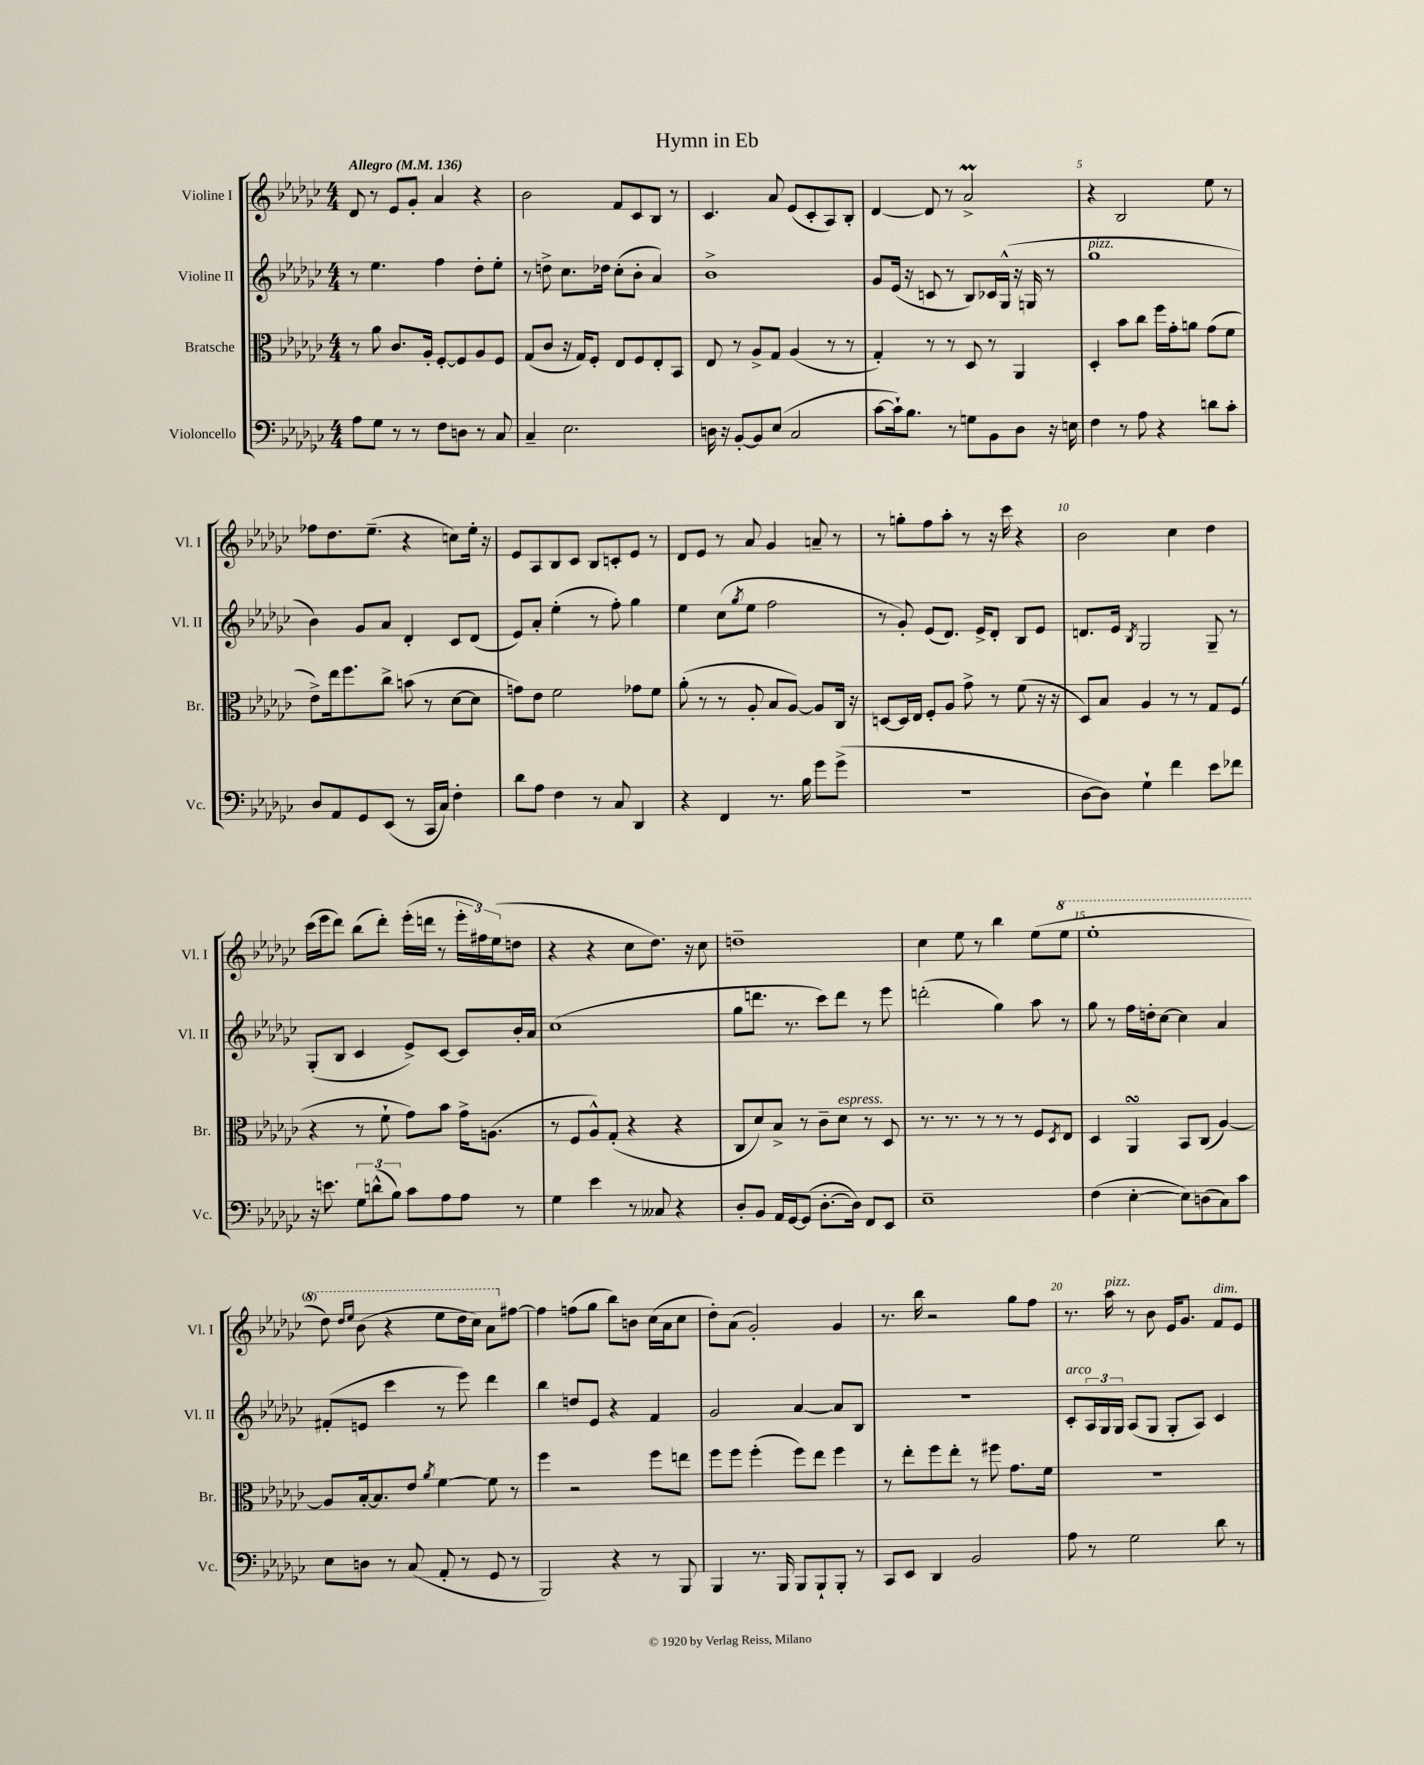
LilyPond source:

\header { title = "Hymn in Eb" }
<<
\new StaffGroup <<
\new Staff = "s0" \with { instrumentName = "Violine I" shortInstrumentName = "Vl. I" } {
    \clef treble \key ges \major \numericTimeSignature \time 4/4 \tempo "Allegro" 4 = 136
    des'8 r8 ees'8 ges'8-. aes'4 r4 |
    bes'2 f'8 ces'8 bes8 r8 |
    ces'4. aes'8 ees'8( ces'8-. aes8) bes8-. |
    des'4~ des'8 r8 aes'2->\prall |
    r4 bes2 ees''8 r8 |
    fes''8 des''8. ees''8.--( r4 c''8) ees''16-. r16 |
    ees'8 aes8 bes8 ces'8 bes8 c'8-. ees'8 r8 |
    des'8 ees'8 r8 aes'8 ges'4 a'8-- r8 |
    r8 g''8-. f''8 aes''8-. r8 r16 ces'''16 r4 |
    bes'2 ces''4 des''4 |
    ces'''16( ees'''16 des'''8) bes''8( des'''8-.) ees'''16-.( d'''16 r8 \tuplet 3/2 { ees'''16-. fis''16) ees''16( } d''8 |
    r4 r4 ces''8 des''8.) r16 ces''8 |
    d''1-- |
    ces''4 ees''8 r8 bes''4 ees''8( \ottava #1 ees'''8 |
    ees'''1-. |
    des'''8) \grace { des'''16 ees'''16 } bes''8( r4 ees'''8 des'''16 ces'''16) aes''8 \ottava #0 fis''8~ |
    fis''4 f''8( ges''8 bes''8) b'8 ces''16( aes'16 ces''8 |
    des''8-.) aes'8( ges'2-.) ges'4 |
    r8. bes''16 r2 ges''8 f''8 |
    r8. aes''16^\markup { \italic "pizz." } r8 bes'8 ees'16 ges'8. f'8^\markup { \italic "dim." } ees'8 \bar "|." |
}
\new Staff = "s1" \with { instrumentName = "Violine II" shortInstrumentName = "Vl. II" } {
    \clef treble \key ges \major \numericTimeSignature \time 4/4
    r8 ees''4. f''4 des''8-. ees''8-. |
    r8 d''8-> ces''8. des''16 ces''8-.( bes'8-. aes'4) |
    bes'1-> |
    ges'8 ees'16( r16 c'8 r8 bes8) ces'16 ges16-^( r16 g16 r8 |
    ges''1^\markup { \italic "pizz." } |
    bes'4) ges'8 aes'8 des'4-. ces'8 des'8( |
    ees'8) aes'8-. ees''4-.( r8 f''8-.) ges''4 |
    ees''4 ces''8( \acciaccatura { ges''8 } ees''8 f''2 |
    r8 ges'8-.) ees'8( des'8.) ees'16-> des'8-. bes8 ees'8 |
    d'8. ees'16 \acciaccatura { bes8 } ges2 ges8-- r8 |
    ges8-.( bes8 ces'4 ees'8->) ces'8~ ces'8 bes'16-. aes'16 |
    ces''1( |
    ges''8 d'''8. r8. ces'''8) d'''8 r8 ees'''8 |
    d'''2-.( ges''4) aes''8 r8 |
    ges''8 r8 f''16 d''16-. ces''8~ ces''4 aes'4 |
    fis'8-.( e'8 ces'''4 r8 ees'''8) des'''4 |
    bes''4 d''8 ees'8 r4 f'4 |
    ges'2 aes'4~ aes'8 bes8 |
    r1 |
    ces'8-.^\markup { \italic "arco" } \tuplet 3/2 { aes16 ges16 ges16 } aes8( ges8 ges8-. aes8) ces'4 \bar "|." |
}
\new Staff = "s2" \with { instrumentName = "Bratsche" shortInstrumentName = "Br." } {
    \clef alto \key ges \major \numericTimeSignature \time 4/4
    r8 aes'8 ces'8. aes16-. f8~-. f8 aes8 f8 |
    ges8( ces'8 r16 ges16) f8-. ees8 f8 ees8-. bes,8 |
    ees8 r8 aes8-> ges8 aes4( r8 r8 |
    ges4-.) r8 r8 des8 r8 aes,4 |
    des4-. bes'8 ces''8 f''16 ges'16-. a'8 ges'8( f'8 |
    ees'8->) ees''16 f''8. ces''8-> b'8( r8 des'8~ des'8 |
    g'8) ees'8 f'2 ges'8 f'8 |
    aes'8-.( r8 r8 aes8-. bes8 aes8~) aes8 ces16 r16 |
    d8~ d16 ees16 f8-. aes8 ges'8-> r8 f'8( r16 r16 |
    des8) bes8 aes4 r8 r8 ges8 f8( |
    r4 r8 f'8-! ges'8) bes'8 ges'16-> a8.( |
    r8 f8 aes8-^) ges8-.( r4 r4 |
    ces8 des'8) bes8-> r8 ces'8-- des'8^\markup { \italic "espress." } r8 des8 |
    r8. r8. r8 r8 r8 f8 \acciaccatura { des8 } ees8 |
    des4 aes,4\turn bes,8 ces8( aes4~) |
    aes8 bes16~-. bes8. ees'8 \acciaccatura { aes'8 } f'4~ f'8 r8 |
    f''4 r2 f''8 e''8 |
    f''8 f''8 f''4-.( f''8) ees''8 f''4 |
    r8 ees''8-. f''8 ees''8-. r8 fis''8 ges'8. f'16 |
    r1 \bar "|." |
}
\new Staff = "s3" \with { instrumentName = "Violoncello" shortInstrumentName = "Vc." } {
    \clef bass \key ges \major \numericTimeSignature \time 4/4
    aes8 ges8 r8 r8 f8 d8 r8 ces8 |
    ces4-- ees2. |
    d16 r16 bes,8~-. bes,8 ees8( ces2 |
    ces'8~ ces'16-!) bes8. r8 g8 bes,8 des8 r16 e16 |
    f4 r8 aes8 r4 d'8 ces'8-. |
    des8 aes,8 ges,8 ees,8( r8 ces,16 ces16) f4-. |
    des'8 aes8 f4 r8 ces8 des,4 |
    r4 f,4 r8. bes16 ges'8 ges'8->( |
    r1 |
    des8~ des8) ges4-! f'4 ees'8 fes'8 |
    r16 e'8. \tuplet 3/2 { ges8 d'8-^( bes8) } ces'8 aes8 aes8 r8 |
    ges4 ees'4 r8 ceses8 r4 |
    des8-. bes,8 aes,16 ges,16~ ges,8( des8.~-. des16) f,8 ees,8 |
    ees1-- |
    f4( ees4~-. ees8) d8( ces8) ces'8 |
    ees8 d8 r8 ces8( aes,8-. r8 ges,8 r8 |
    bes,,2) r4 r8 bes,,8 |
    bes,,4 r8. bes,,16 bes,,8 bes,,8-! bes,,8-. r8 |
    ces,8 ees,8 des,4 bes,2 |
    aes8 r8 ges2 des'8 r8 \bar "|." |
}
>>
>>
\layout { \context { \Score \override BarNumber.break-visibility = ##(#f #t #t) barNumberVisibility = #(every-nth-bar-number-visible 5) } }
